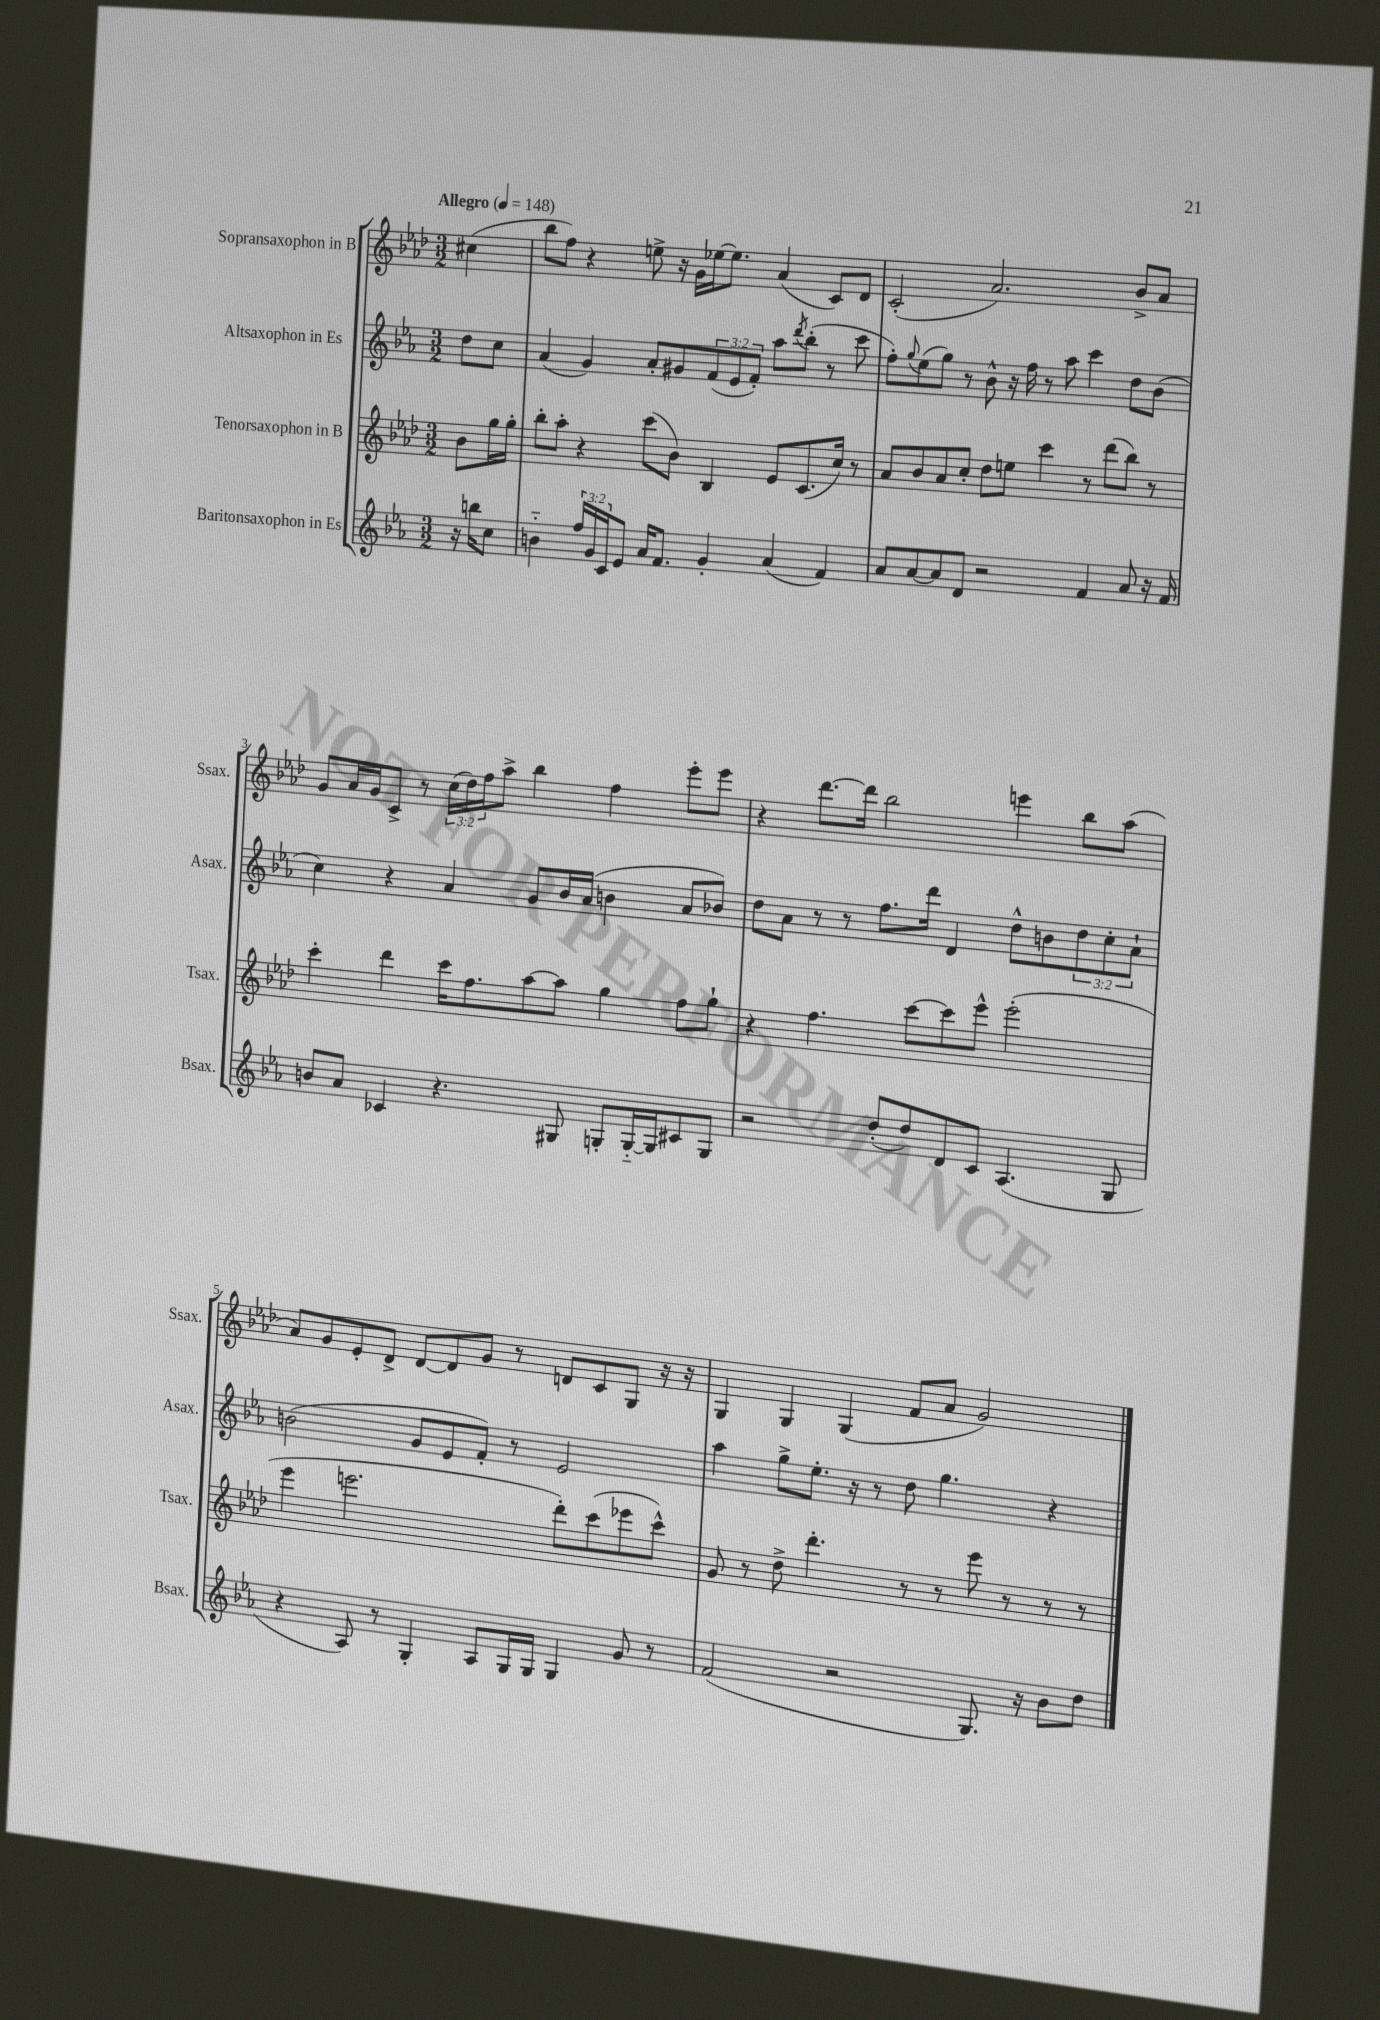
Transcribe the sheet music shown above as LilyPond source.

<<
\new StaffGroup <<
\new Staff = "s0" \with { instrumentName = "Sopransaxophon in B" shortInstrumentName = "Ssax." } {
    \clef treble \key aes \major \numericTimeSignature \time 3/2 \override Staff.TupletNumber.text = #tuplet-number::calc-fraction-text \partial 4 \tempo "Allegro" 4 = 148
    cis''4( |
    bes''8 f''8) r4 e''8-> r16 g'16 ees''16~ ees''8. aes'4( c'8) des'8 |
    c'2-.( aes'2.) bes'8-> aes'8 |
    g'8 aes'16 g'16 c'8-> r8 \tuplet 3/2 { c''16( des''16) f''16 } aes''8-> bes''4 f''4 ees'''8-. ees'''8 |
    r4 des'''8.~ des'''16 bes''2 e'''4 bes''8 aes''8( |
    aes'8) g'8 ees'8-. des'8-> des'8~ des'8 g'8 r8 d'8 c'8 g8 r16 r16 |
    g4 g4 g4( f'8 aes'8 g'2) \bar "|." |
}
\new Staff = "s1" \with { instrumentName = "Altsaxophon in Es" shortInstrumentName = "Asax." } {
    \clef treble \key ees \major \numericTimeSignature \time 3/2 \override Staff.TupletNumber.text = #tuplet-number::calc-fraction-text \partial 4
    d''8 c''8 |
    aes'4( g'4) aes'8-. gis'8 \tuplet 3/2 { f'8( ees'8 f'8-.) } aes''8 \acciaccatura { d'''8 } bes''8-.( r8 c'''8 |
    f''8-.) \appoggiatura { g''8 } ees''8( g''8) r8 bes'8-^ r16 f''16 r8 aes''8 c'''4 d''8 bes'8( |
    c''4) r4 aes'4 g'8 bes'16 aes'16( b'4 aes'8 bes'8) |
    d''8 aes'8 r8 r8 f''8. d'''16 d'4 d''8-^ b'8 \tuplet 3/2 { d''8 c''8-. aes'8-! } |
    b'2( g'8 ees'8 f'8-.) r8 ees'2 |
    aes''4 g''8-> ees''8.-. r16 r8 d''8 g''4. r4 \bar "|." |
}
\new Staff = "s2" \with { instrumentName = "Tenorsaxophon in B" shortInstrumentName = "Tsax." } {
    \clef treble \key aes \major \numericTimeSignature \time 3/2 \partial 4
    bes'8 g''16 g''16-. |
    bes''8-. aes''8-. r4 c'''8( bes'8) bes4 ees'8 c'8.( c''16) r8 |
    aes'8 bes'8 aes'8 c''8-. des''8 e''8 c'''4 r8 des'''8( bes''8) r8 |
    c'''4-. des'''4 c'''16 f''8. aes''8~ aes''8 g''4 f''8 g''8-! |
    r4 f''4. c'''8~ c'''8 ees'''8-^ ees'''2-.( |
    ees'''4 e'''2. des'''8-.) c'''8( ees'''8 c'''8-^) |
    g'8 r8 des''8-> des'''4.-. r8 r8 ees'''8 r8 r8 r8 \bar "|." |
}
\new Staff = "s3" \with { instrumentName = "Baritonsaxophon in Es" shortInstrumentName = "Bsax." } {
    \clef treble \key ees \major \numericTimeSignature \time 3/2 \override Staff.TupletNumber.text = #tuplet-number::calc-fraction-text \partial 4
    r16 b''16 c''8 |
    b'4-_ \tuplet 3/2 { f''16 g'16 c'16 } ees'8 aes'16 f'8. g'4-. aes'4( f'4) |
    aes'8 aes'8~ aes'8 d'8 r2 f'4 aes'8 r16 f'16 |
    b'8 aes'8 ces'4 r4. gis8 g8-. g16~-_ g16 cis'8 g8 |
    r2 d''8-.( d''8) d'8 c'8 aes4.( g8 |
    r4 aes8) r8 g4-. aes8 g16 g16 g4 g'8 r8 |
    f'2( r2 g8.) r16 bes'8 d''8 \bar "|." |
}
>>
>>
